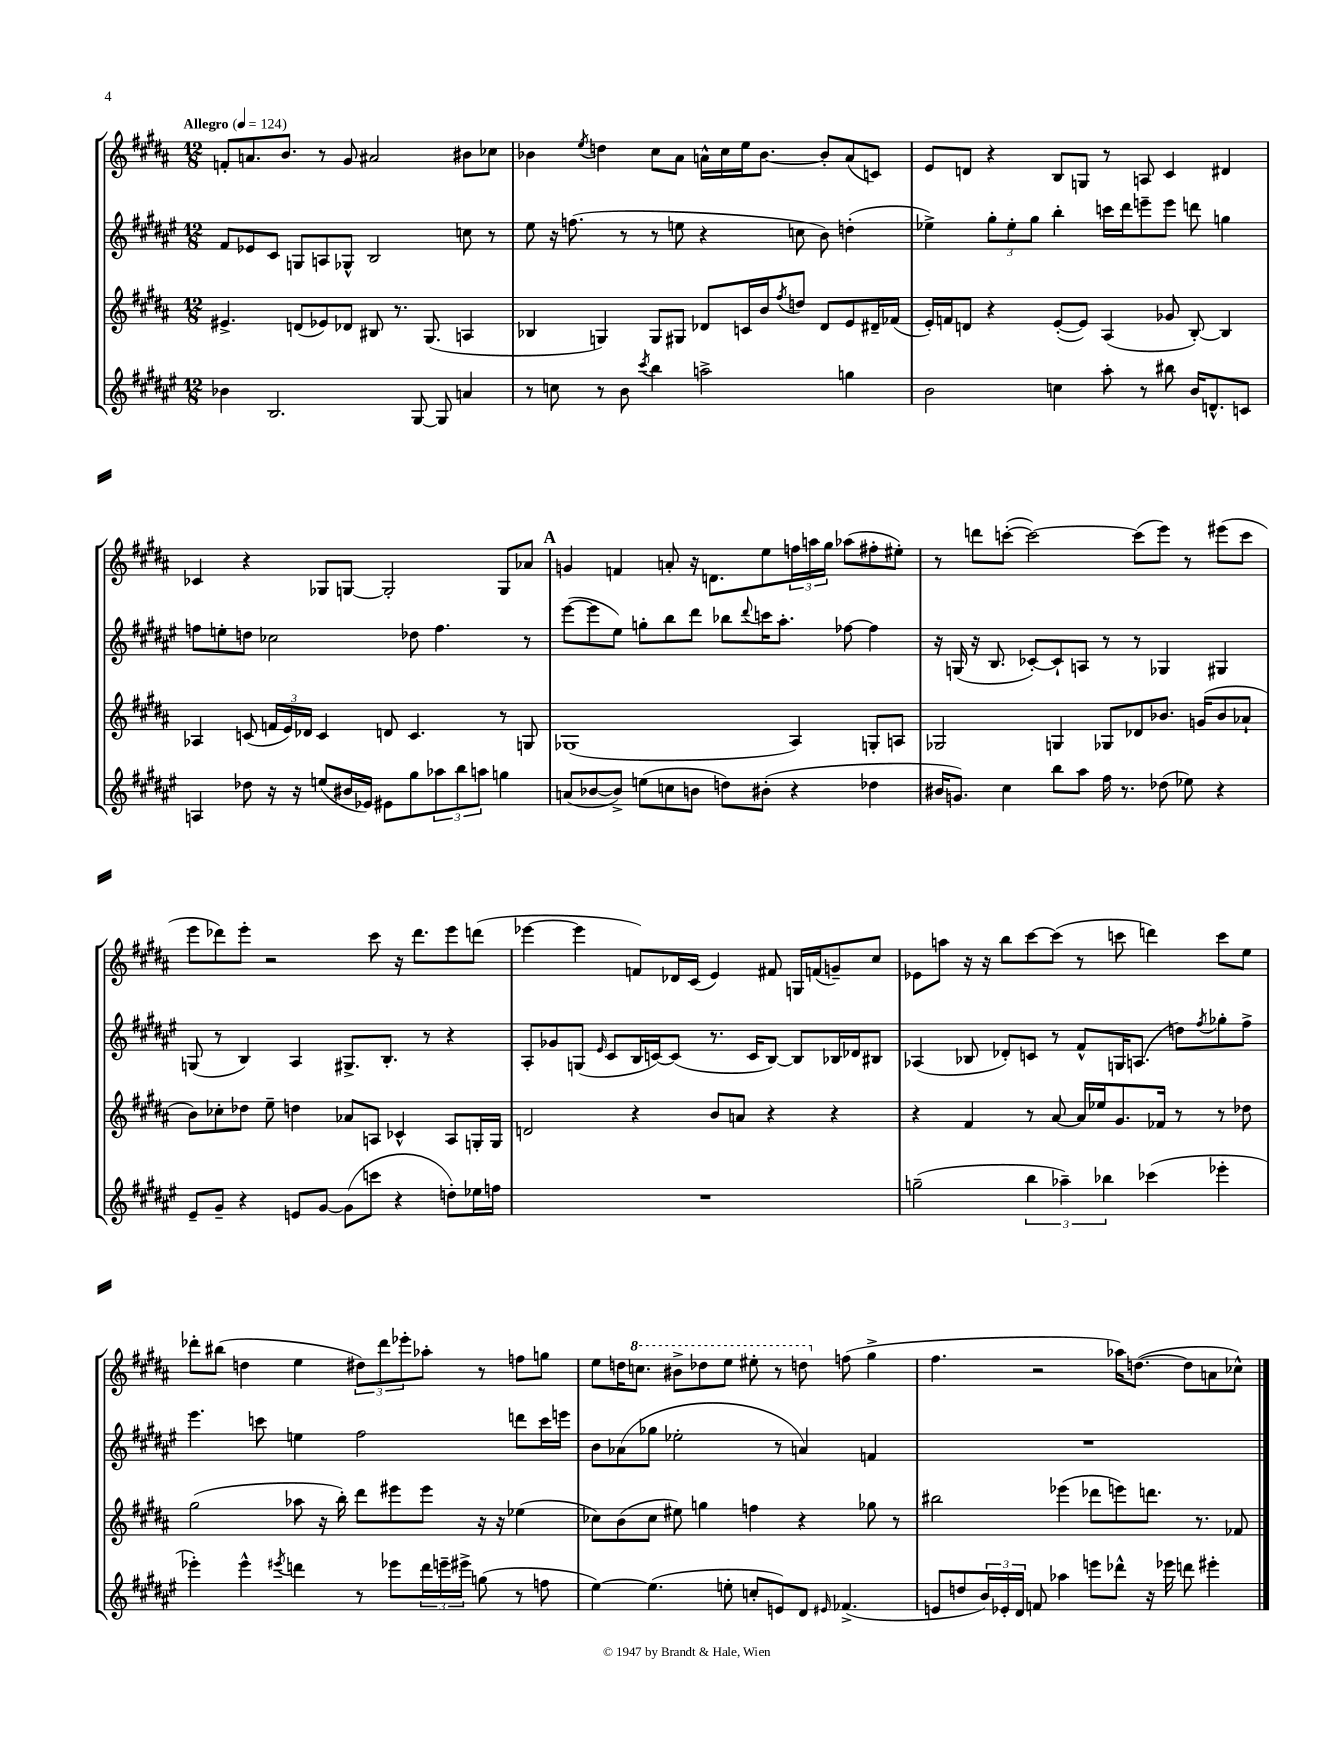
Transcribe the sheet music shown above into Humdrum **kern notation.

**kern	**kern	**kern	**kern
*part4	*part3	*part2	*part1
*staff4	*staff3	*staff2	*staff1
*clefG2	*clefG2	*clefG2	*clefG2
*k[f#c#g#d#a#e#]	*k[f#c#g#d#a#]	*k[f#c#g#d#a#e#]	*k[f#c#g#d#a#]
*M12/8	*M12/8	*M12/8	*M12/8
*MM124	*MM124	*MM124	*MM124
=1	=1	=1	=1
!	!	!	!LO:TX:a:B:t=Allegro
4b-X\	4.e#X^/	8f#/L	8fn'/L
.	.	8e-X/	8.an/
2.B/	.	8c#/J	.
.	.	.	8.b/J
.	(8dn/L	8Gn/L	.
.	8e-X/)	8An/	8r
.	8d-X/J	8G-X^^/J	8g#/
.	8B#X/	2B/	2a#X/
.	8.r	.	.
[8G#/	.	.	.
.	(8.G#/	.	.
8G#/]	.	.	.
4an/	4An/	8ccn\	8b#X\L
.	.	8r	8cc-X\J
=2	=2	=2	=2
8r	4B-X/	8ee#\	4b-X\
8ccn\	.	16r	.
.	.	(8.ffn\	.
.	.	.	8qee/
8r	4Gn/)	.	4ddn\
8b\	.	8r	.
8qccc#/	.	.	.
4bb\	8G/L	8r	8cc#\L
.	8G#X/J	8een\	8a#\J
2aan^\	8d-X/L	4r	16an^^\LL
.	.	.	16cc#\
.	16cn/L	.	16ee\J
.	16b/J	.	[8.b-\J
.	8qff#/	.	.
.	8ddn/J	8ccn\	.
.	8d-/L	8b\)	8b-'/L]
4ggn\	8e/	(4ddn'\	(8a/
.	16d#X~/L	.	8cn/J)
.	(16f-X/JJ	.	.
=3	=3	=3	=3
2b\	16e'/LL)	4ee-X^\)	8e/L
.	16fn/J	.	.
.	8dn/J	.	8dn/J
.	4r	12gg#'\L	4r
.	.	12ee-'\	.
.	.	12gg#\J	.
4ccn\	([8e'/L	4bb'\	8B/L
.	8e/J])	.	8Gn/J
8aa#'\	(4A#/	16cccn\LL	8r
.	.	16ddd#\J	.
8r	.	8eeen~\	8An/
8bb#X\	8g-X/	8eee\J	4c#/
16b/KL	[8B'/)	8dddn\	.
8.dn^^/	.	.	.
.	4B/]	4ggn\	4d#X/
8cn/J	.	.	.
!!LO:LB:g=z
=4	=4	=4	=4
4An/	4A-X/	8ffn\L	4c-X/
.	.	8een'\	.
8dd-X\	(8cn/	8ddn\J	4r
16r	24fn/LL	2cc-X\	.
.	24e/)	.	.
16r	.	.	.
.	24d-X/JJ	.	.
(8een/L	4c/	.	8G-X/L
16b#X/L	.	.	[8Gn/J
16e-X/JJ)	.	.	.
8e#X\L	8dn/	.	2G'/]
8gg#\	4.c/	8dd-X\	.
12aa-X\	.	4.ff\	.
12bb\	.	.	.
12aan\J	.	.	.
4ggn\	8r	.	8G/L
.	8Gn/	8r	8a-X/J
!!LO:REH:place=s1:t=A
=5	=5	=5	=5
(8an/L	(1G-X	([8eee#\L	4gn/
[8b-X/	.	8eee#\]	.
8b-^/J])	.	8ee#\J)	4fn/
(8een\L	.	8ggn'\L	.
8ccn\	.	8bb\	8an'/
8bn\J	.	8ddd#\J	16r
.	.	.	8.dn\L
8ddn\L)	.	8bb-X\L	.
.	.	8qqddd#/	.
(8b#X'\J	.	16cccn\K	8ee\
.	.	8.aa#'\J	.
4r	4A#/)	.	24ffn\L
.	.	.	24aan\
.	.	.	24gg#\JJ
.	.	[8ff-X\	(8aa-X\L
4dd-X\	8Gn'/L	4ff-\]	8ff#X'\
.	8An/J	.	8ee#X'\J)
=6	=6	=6	=6
16b#X/KL	2G-X/	16r	8r
8.gn/J)	.	(16Gn/	.
.	.	16r	8dddn\L
.	.	8.B/	.
4cc#\	.	.	([8cccn'\J
.	.	[8c-X'/L)	2ccc\_)
8bb\L	4Gn/	8c-`/]	.
8aa#\J	.	8An/J	.
16ff#\	8G-X/L	8r	.
8.r	.	.	.
.	8d-X/	8r	(8ccc\L]
(8dd-X\	8.b-X/J	4G-X/	8eee\J)
8ee-X\)	.	.	8r
.	(16gn/KL	.	.
4r	8b-/	4G#X/	(8eee#X\L
.	8a-X`/J	.	8ccc\J
!!LO:LB:g=z
=7	=7	=7	=7
8e#~/L	8b\L)	(8Gn/	8eee\L
8g#~/J	8cc-X'\	8r	8ddd-X\)
4r	8dd-X\J	4B/)	8eee'\J
.	8ee~\	.	2r
8en/L	4ddn\	4A#/	.
[8g#/J	.	.	.
(8g#\L]	8a-X/L	8.G#X^/L	.
8cccn\J	8An/J	.	8ccc#\
.	.	8.B'/J	.
4r	4c-X^^/	.	16r
.	.	.	8.ddd-\L
.	.	8r	.
8ddn'\L)	8A/L	4r	8eee\
16ee-X\L	16Gn'/L	.	(8dddn\J
16ffn\JJ	16G/JJ	.	.
=8	=8	=8	=8
1.r	2dn/	8A#'/L	[4eee-X\
.	.	8g-X/	.
.	.	(8Gn/J	4eee-\]
.	.	16qqe#/	.
.	.	8c#/L	.
.	4r	16B/L	8fn/L)
.	.	[16cn/J)	.
.	.	(8c/J]	16d-X/L
.	.	.	(16c#/JJ
.	8b/L	8.r	4e/)
.	8an/J	.	.
.	.	16c/KL	.
.	4r	[8B/J)	8f#X/
.	.	8B/L]	16Gn/LL
.	.	.	(16fn/J
.	4r	16B-X/L	8gn~/)
.	.	16d-X/J	.
.	.	8B#X/J	8cc#/J
=9	=9	=9	=9
(2ggn~\	4r	(4A-X/	8e-X\L
.	.	.	8aan\J
.	4f#/	8B-X/	16r
.	.	.	16r
.	.	8d-X'/L)	8bb\L
6bb\	8r	8cn/J	[8ccc#\
.	[8a#/	8r	(8ccc#\J]
6aa-X~\)	.	.	.
.	16a#/LL]	8f#^^/L	8r
.	16ee-X/J	.	.
6bb-X\	.	.	.
.	8.g#/	16Gn/K	8cccn\
.	.	(8.An/J	.
(4ccc-X\	.	.	4dddn\)
.	16f-X/Jk	.	.
.	8r	8ddn\L)	.
.	.	8qff#/	.
4eee-X'\	8r	8gg-X'\	8ccc\L
.	8dd-X\	8ff#^\J	8ee\J
!!LO:LB:g=z
=10	=10	=10	=10
4eee-X'\)	(2gg#\	4.eee#\	8ddd-X'\L
.	.	.	(8bb#X\J
4eee-^^\	.	.	4ddn\
.	.	8cccn\	.
8qeee#X/	.	.	.
4dddn\	8aa-X\	4een\	4ee\
.	16r	.	.
.	16bb'\)	.	.
8r	8ddd#\L	2ff#\	12dd#X\L)
.	.	.	12ddd-\
8eee-X\L	8eee#X\	.	.
.	.	.	12eee-X'\
24ddd\L	8eee#\J	.	8aa-X'\J
24eeen~\	.	.	.
24eee#X^\JJ	.	.	.
(8ggn\	16r	.	8r
.	16r	.	.
8r	(4ee-X\	8dddn\L	8ffn\L
8ffn\	.	16ccc\L	8ggn\J
.	.	16eeen\JJ	.
=11	=11	=11	=11
[4ee#\)	8cc-X\L)	8b\L	8ee\L
.	(8b\	(8a-X\	16ddn\K
*	*	*	*8va
.	.	.	8.cccn\J
(4.ee#\]	8cc-\J	8gg-X\J	.
.	8ee#X\)	2ee-X'\	8bb#X^\L
.	4ggn\	.	8ddd-X\
8een'\	.	.	8eee\J
8ccn'/L	4ffn\	.	8eee#X'\
8en/)	.	8r	8r
8d#/J	4r	4an/)	8dddn\
16qqe#X/	.	.	.
*	*	*	*X8va
(4.f-X^/	.	.	(8ffn\
.	8gg-X\	4fn/	4gg#^\
.	8r	.	.
=12	=12	=12	=12
8en/L	2bb#X\	1.r	4.ff#\
8ddn/	.	.	.
24b/L)	.	.	.
24e-X'/	.	.	.
24d#/JJ	.	.	.
8fn/	.	.	2r
4aa-X\	(4eee-X\	.	.
8eeen\L	8ddd-X\L	.	.
8ddd-X^^\J	8eeen\)	.	16aa-X\KL)
.	.	.	([8.ddn\J
16r	8.dddn\J	.	.
16eee-X\	.	.	.
8dddn\	.	.	8dd\L]
.	8.r	.	.
4eee#X'\	.	.	8an\
.	8f-X/	.	8cc-X^^\J)
==	==	==	==
*-	*-	*-	*-
